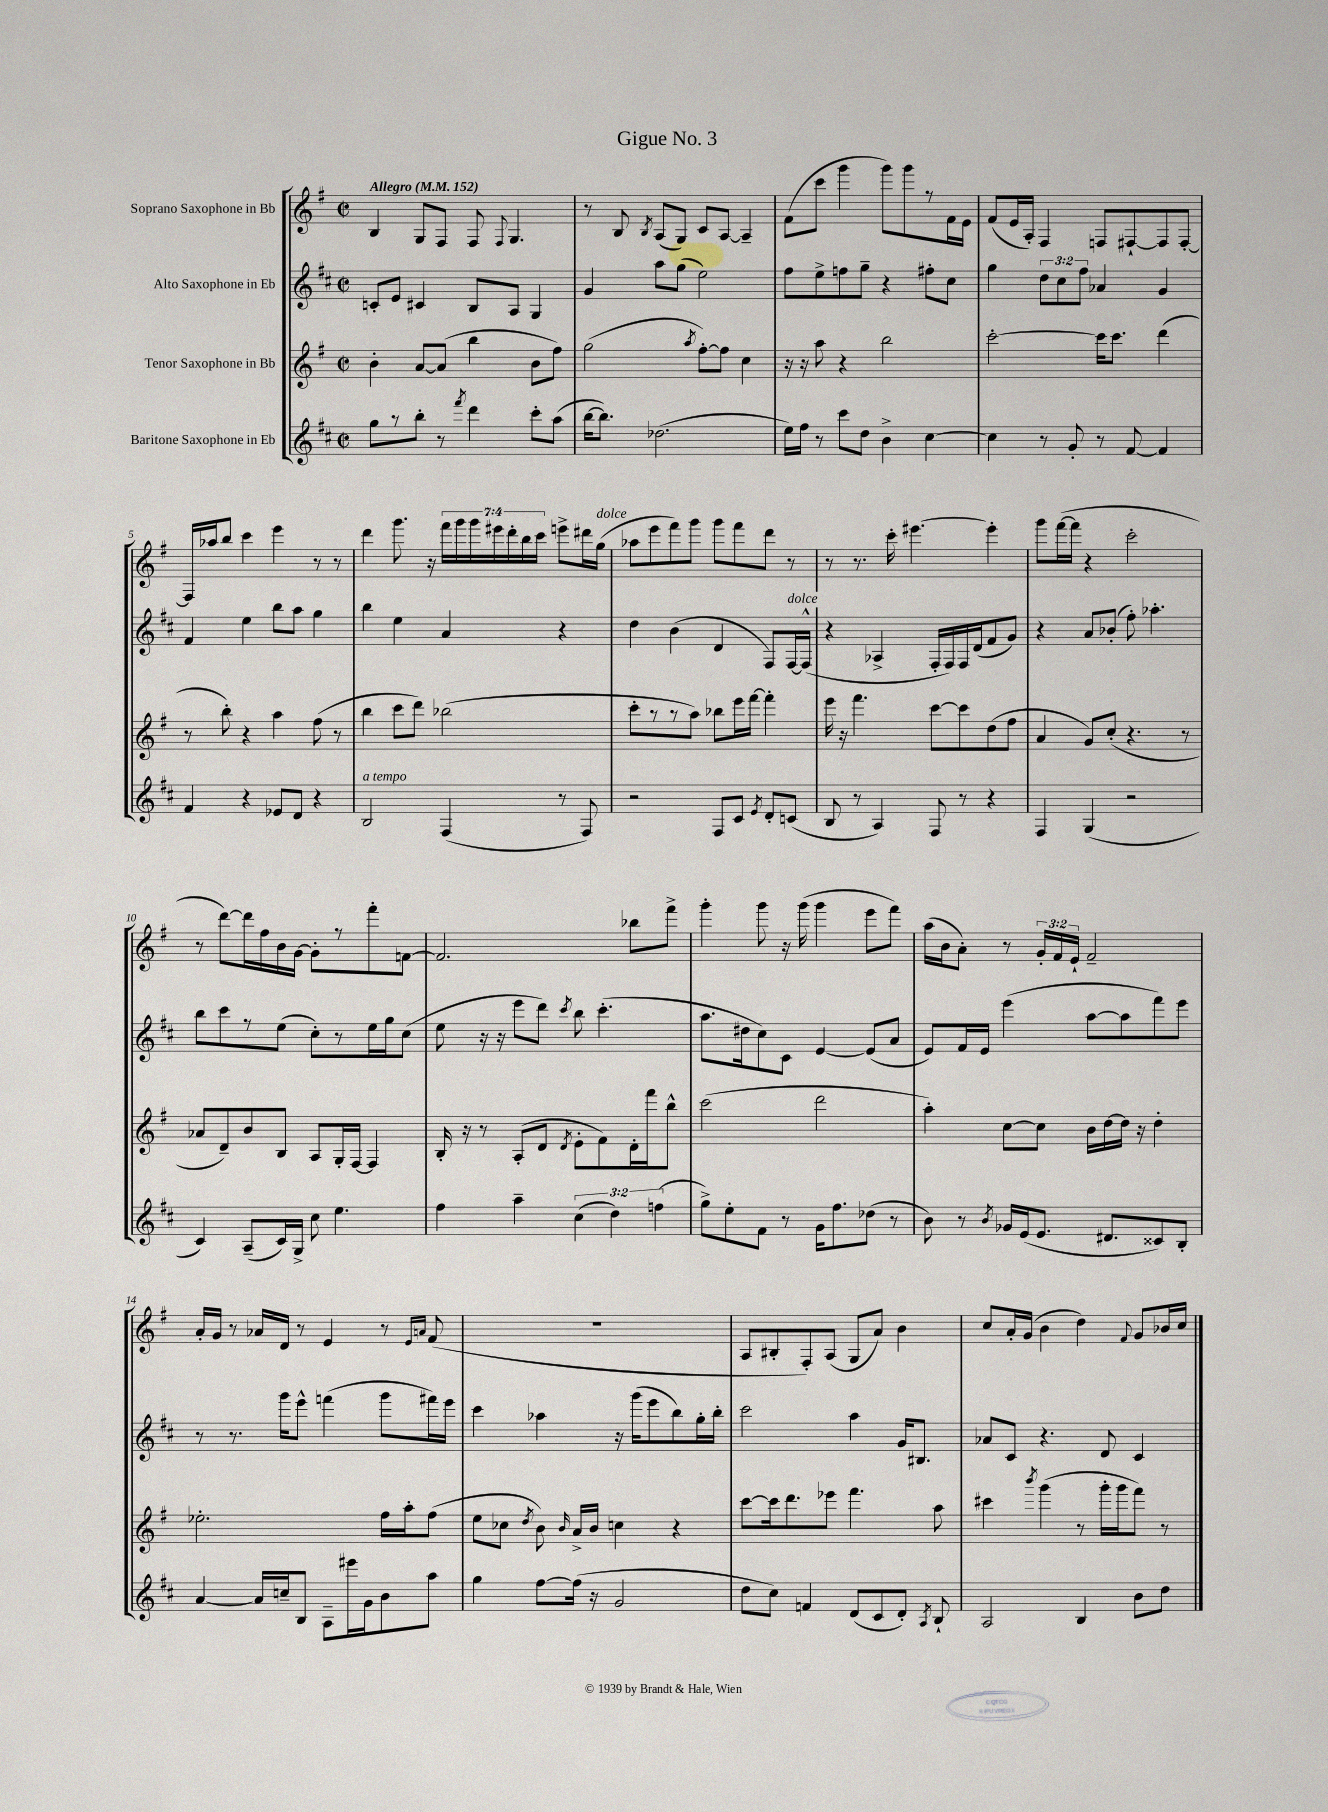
\header { title = "Gigue No. 3" }
<<
\new StaffGroup <<
\new Staff = "s0" \with { instrumentName = "Soprano Saxophone in Bb" } {
    \clef treble \key g \major \defaultTimeSignature \time 2/2 \override Staff.TupletNumber.text = #tuplet-number::calc-fraction-text \tempo "Allegro" 4 = 152
    \autoBeamOff b4 g8[ fis8] fis8 \appoggiatura { fis8 } g4. |
    r8 b8 \acciaccatura { b8 } a8[( g8]) c'8[ a8]~ a4-- |
    fis'8[( c'''8] g'''4 g'''8[) g'''8 r8 fis'16 e'16] |
    fis'8[( e'16 a16]-.) fis4 f8[ fis8~-! fis8 fis8]~-. |
    fis16[ aes''16 b''8] c'''4 e'''4 r8 r8 |
    d'''4 g'''8. r16 \tuplet 7/4 { fis'''16[ g'''16 g'''16 eis'''16 d'''16-. b''16 c'''16] } e'''8[-> dis'''16 g''16]^\markup { \italic "dolce" }( |
    aes''8[ e'''8 fis'''8) g'''8] g'''8[ fis'''8 d'''8] r8 |
    r8 r8. c'''16-. eis'''4.~ eis'''4-. |
    g'''8[ fis'''16~( fis'''16] r4 c'''2-. |
    r8 d'''8[~) d'''16 fis''16 b'16 g'16]~ g'8[-. r8 fis'''8-. f'8]~ |
    f'2. bes''8[ fis'''8]-> |
    g'''4-. g'''8 r16 g'''16( g'''4 e'''8[ fis'''8]) |
    a''16[( b'16 a'8]-.) r8 \tuplet 3/2 { g'16[-. fis'16 e'16]-! } fis'2-- |
    a'16[-. g'16] r8 aes'16[ d'16] r8 e'4 r8 \grace { e'16[ a'16] } fis'8( |
    R1 |
    a8[ bis8-. fis8-.) a8]( g8[ a'8]) b'4 |
    c''8[ a'16-. g'16]( b'4 d''4) \appoggiatura { fis'8 } g'8[ bes'16 c''16] \bar "|." |
}
\new Staff = "s1" \with { instrumentName = "Alto Saxophone in Eb" } {
    \clef treble \key d \major \defaultTimeSignature \time 2/2 \override Staff.TupletNumber.text = #tuplet-number::calc-fraction-text
    \autoBeamOff c'8[-. e'8] cis'4 b8[ a8] g4 |
    g'4 a''8[ g''8]( e''2) |
    fis''8[ e''8-> f''8 g''8]-- r4 fis''8[-. cis''8] |
    g''4 \tuplet 3/2 { d''8[ cis''8 fis''8] } aes'4 g'4 |
    fis'4 e''4 b''8[ a''8] g''4 |
    b''4 e''4 a'4 r4 |
    d''4 b'4( d'4 fis8[) fis16~^\markup { \italic "dolce" } fis16]-^( |
    r4 aes4-> fis16[-. fis16) fis16 d'16( fis'8 g'8]) |
    r4 a'8[ bes'8]-.( fis''8-.) aes''4.-. |
    b''8[ cis'''8 r8 e''8]( cis''8[-.) r8 e''16 g''16 cis''8]( |
    e''8 r16 r16 e'''8[ d'''8]) \acciaccatura { cis'''8 } b''8 cis'''4.-.( |
    a''8.[ dis''16 cis''8) cis'8] e'4~ e'8[( a'8] |
    e'8[) fis'16 e'16] e'''4( a''8[~ a''8 fis'''8) e'''8] |
    r8 r8. g'''16[ e'''8]-^ f'''4( g'''8[ fis'''16) e'''16] |
    cis'''4 aes''4 r16 g'''16[( e'''8 b''8) g''16-. b''16]-. |
    cis'''2 a''4 g'16[ bis8.] |
    aes'8[ cis'8] r4. d'8 cis'4 \bar "|." |
}
\new Staff = "s2" \with { instrumentName = "Tenor Saxophone in Bb" } {
    \clef treble \key g \major \defaultTimeSignature \time 2/2
    \autoBeamOff b'4-. a'8[~ a'8]( b''4 b'8[ fis''8]) |
    g''2( \acciaccatura { a''8 } fis''8[~-.) fis''8] c''4 |
    r16 r16 a''8 r4 b''2 |
    c'''2~-. c'''16[ c'''8.] d'''4( |
    r8 b''8-.) r4 a''4 fis''8( r8 |
    b''4 c'''8[ d'''8]) bes''2( |
    c'''8[-. r8 r8 a''8]) bes''8[ e'''16 fis'''16]~ fis'''4-. |
    e'''16 r16 fis'''4. c'''8[~ c'''8 d''8( fis''8] |
    a'4 g'8[) c''8]-.( r4. r8 |
    aes'8[ d'8--) b'8 b8] a8[ g16-. fis16]~ fis4 |
    b16-. r16 r8 a8[-.( d'8] \acciaccatura { d'8 } e'8[-. fis'8) d'16-. fis'''16 b''8]-^ |
    c'''2( d'''2 |
    a''4-.) c''8[~ c''8] b'16[ d''16~ d''16] r16 d''4-. |
    ees''2.-. fis''16[ a''16-. fis''8]( |
    e''8[ ces''8] \acciaccatura { d''8 } b'8) \grace { b'16 } a'16[-> b'16] c''4 r4 |
    c'''8[~ c'''16 d'''8. ees'''8] fis'''4. a''8 |
    cis'''4 \acciaccatura { b'''8 } g'''4( r8 g'''16[-. g'''16 fis'''8]) r8 \bar "|." |
}
\new Staff = "s3" \with { instrumentName = "Baritone Saxophone in Eb" } {
    \clef treble \key d \major \defaultTimeSignature \time 2/2 \override Staff.TupletNumber.text = #tuplet-number::calc-fraction-text
    \autoBeamOff g''8[ r8 b''8]-. r8 \acciaccatura { fis'''8 } d'''4 cis'''8[-. a''8]( |
    b''16[~ b''8.]) des''2.( |
    e''16[) fis''16] r8 cis'''8[ d''8] b'4-> cis''4~ |
    cis''4 r8 g'8-. r8 fis'8~ fis'4 |
    fis'4 r4 ees'8[ d'8] r4 |
    b2^\markup { \italic "a tempo" } fis4( r8 fis8) |
    r2 fis8[ cis'8] \acciaccatura { e'8 } d'8[-. c'8]( |
    b8 r8 a4) fis8 r8 r4 |
    fis4 g4( r2 |
    cis'4) a8[--( cis'16) g16]-> cis''8 e''4. |
    fis''4 a''4-- \tuplet 3/2 { cis''4( d''4) f''4( } |
    g''8[->) e''8-. fis'8] r8 g'16[ fis''8. des''8]( r8 |
    b'8) r8 \acciaccatura { b'8 } ges'16[ e'16( e'8.] dis'8.[ cisis'8) b8]-. |
    a'4~ a'16[ c''16-- b8] a8[-- eis'''16 g'16 b'8 a''8] |
    g''4 fis''8[~ fis''16]( r16 g'2 |
    d''8[ cis''8]) f'4 d'8[( cis'8 d'8]-.) \acciaccatura { a8 } b8-! |
    a2 b4 b'8[ d''8] \bar "|." |
}
>>
>>
